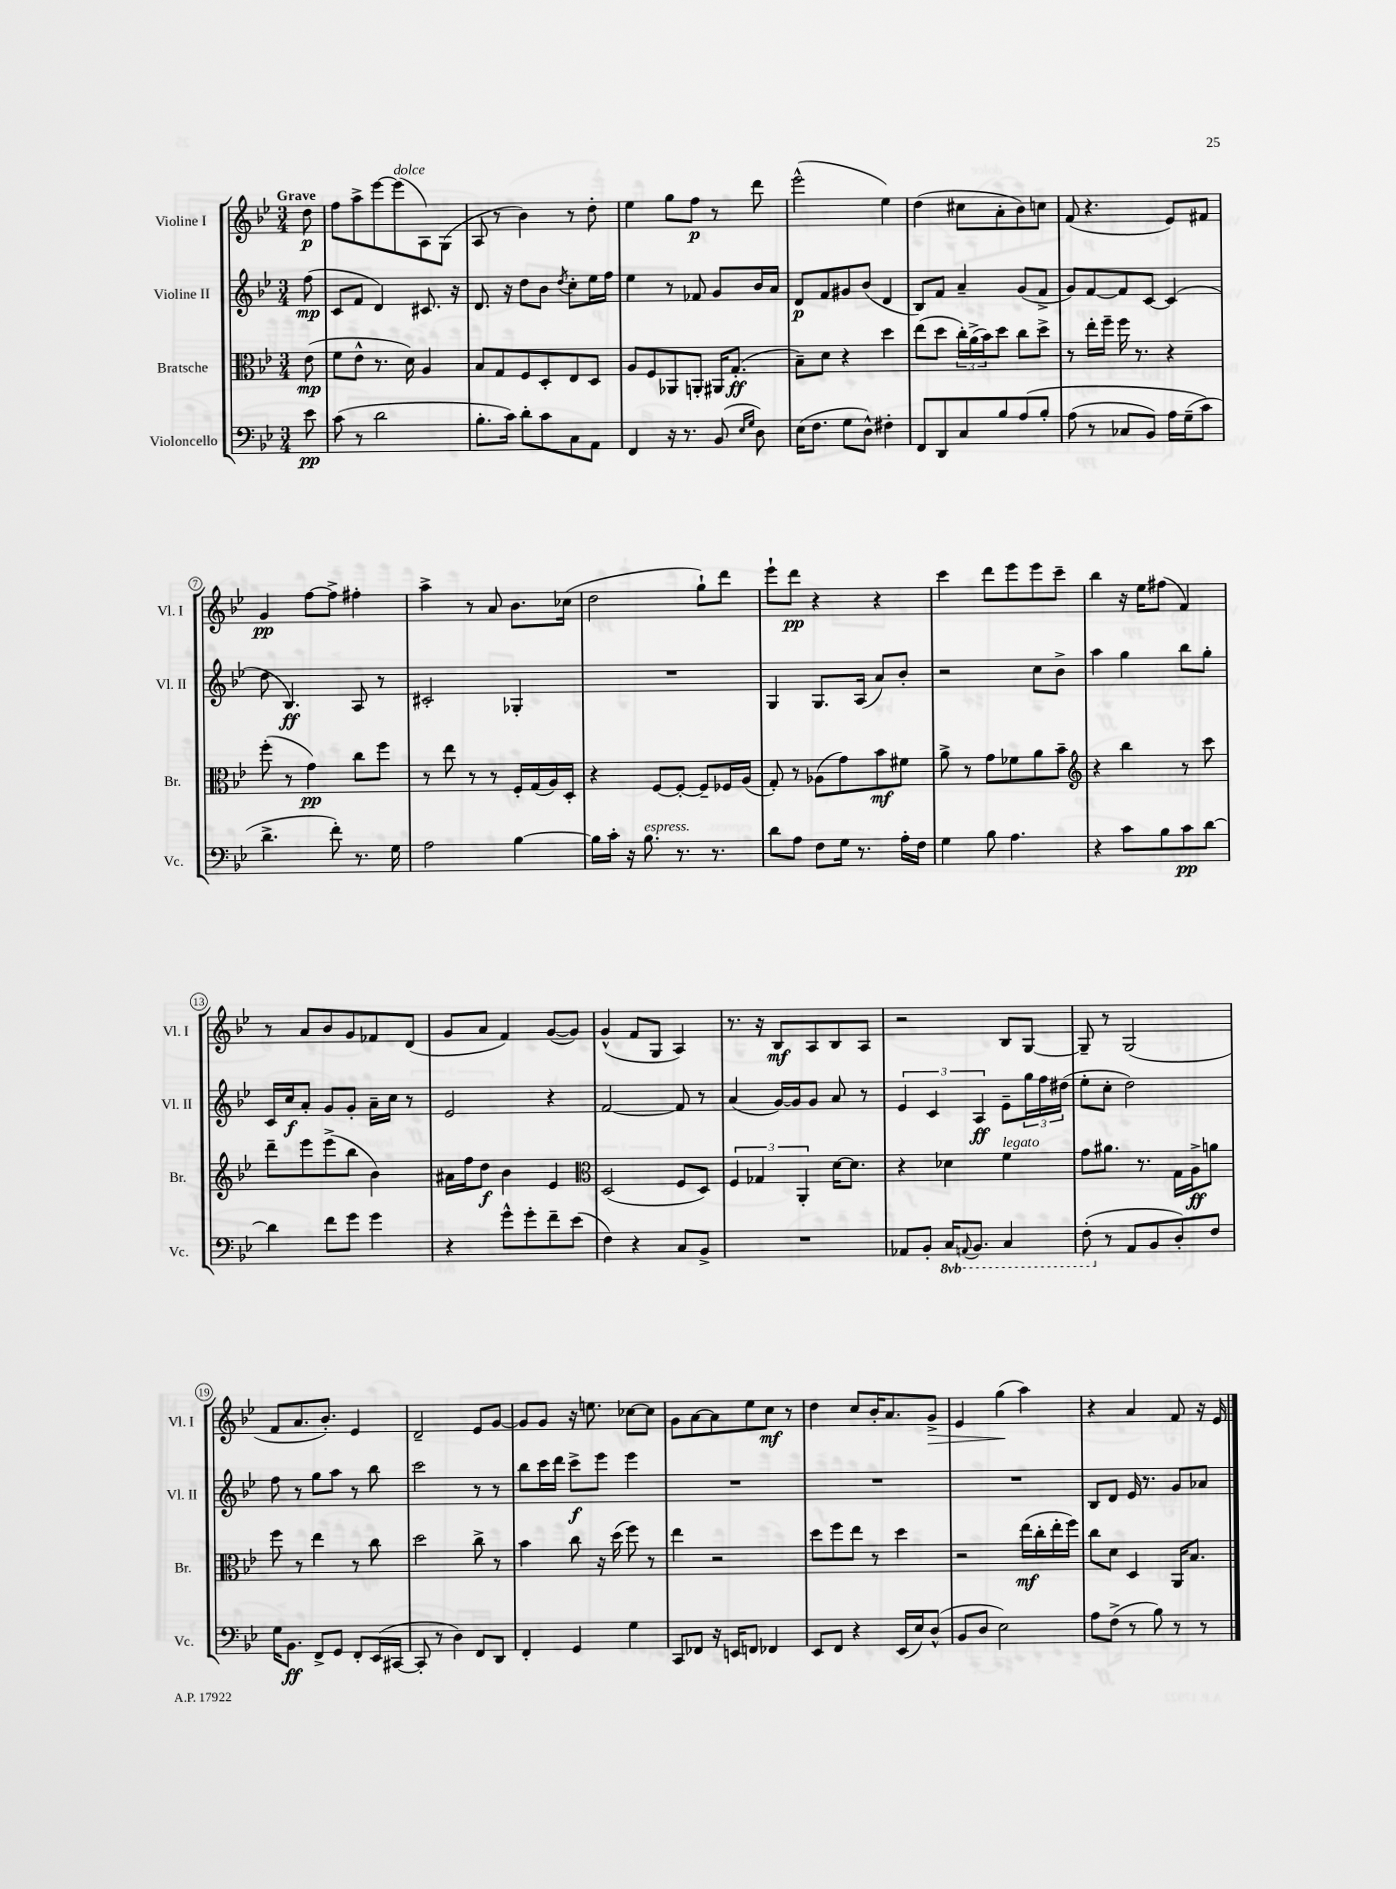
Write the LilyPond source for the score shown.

<<
\new StaffGroup <<
\new Staff = "s0" \with { instrumentName = "Violine I" shortInstrumentName = "Vl. I" } {
    \clef treble \key bes \major \numericTimeSignature \time 3/4 \partial 8 \tempo "Grave"
    d''8\p |
    f''8 a''8-> ees'''8~ ees'''8^\markup { \italic "dolce" }( a8) g8( |
    a8 r8 bes'4) r8 d''8-. |
    ees''4 g''8 f''8\p r8 d'''8 |
    ees'''2-^( ees''4) |
    d''4( cis''8 a'8-. bes'8) c''8 |
    f'8( r4. ees'8) fis'8 |
    g'4\pp f''8~ f''8-> fis''4-. |
    a''4-> r8 a'8 bes'8. ces''16( |
    d''2 g''8-!) d'''8 |
    ees'''8-! d'''8\pp r4 r4 |
    c'''4 d'''8 ees'''8 ees'''8 c'''8-- |
    bes''4 r16 ees''16 fis''8( f'4) |
    r8 a'8 bes'8 g'8 fes'8 d'8( |
    g'8 a'8 f'4) g'8~( g'8) |
    g'4-^( f'8 g8 a4) |
    r8. r16 bes8\mf a8 bes8 a8 |
    r2 bes8 g8~ |
    g8-- r8 g2( |
    f'8 a'8. bes'8.-.) ees'4 |
    d'2-- ees'8 g'8~ |
    g'8 g'8 r16 e''8. ces''8~ ces''8 |
    g'8 a'8~ a'8 ees''8 c''8\mf r8 |
    d''4 c''8 bes'16-. a'8. g'8->\> |
    ees'4 g''4\!( a''4) |
    r4 a'4 f'8 r16 ees'16 \bar "|." |
}
\new Staff = "s1" \with { instrumentName = "Violine II" shortInstrumentName = "Vl. II" } {
    \clef treble \key bes \major \numericTimeSignature \time 3/4 \partial 8
    f''8\mp( |
    c'8 f'8 d'4) cis'8. r16 |
    d'8. r16 d''8 bes'8 \acciaccatura { d''8 } c''8-. ees''16 f''16 |
    ees''4 r8 fes'8 g'8 bes'16 a'16 |
    d'8\p f'8 gis'8 bes'8( d'4 |
    bes8) f'8 a'4-- g'8( f'8-> |
    g'8) f'8~ f'8 c'8~ c'4( |
    d''8 bes4.\ff) a8 r8 |
    cis'2-. ges4-. |
    R2. |
    g4 g8. a16( a'8) bes'8-. |
    r2 c''8 bes'8-> |
    a''4 g''4 bes''8 g''8-. |
    c'16 c''16\f a'8-. g'8 g'8-. a'16-- c''16 r8 |
    ees'2 r4 |
    f'2~ f'8 r8 |
    a'4( g'16~) g'16 g'8 a'8 r8 |
    \tuplet 3/2 { ees'4 c'4 a4\ff } ees'8-- \tuplet 3/2 { g''16 f''16 dis''16( } |
    ees''8-. c''8-. d''2) |
    f''8 r8 g''8 a''8 r8 bes''8 |
    c'''2 r8 r8 |
    bes''8 c'''16 d'''16 c'''8->\f ees'''8 ees'''4 |
    R2. |
    R2. |
    R2. |
    bes8 d'8 ees'16 r8. g'8 aes'8 \bar "|." |
}
\new Staff = "s2" \with { instrumentName = "Bratsche" shortInstrumentName = "Br." } {
    \clef alto \key bes \major \numericTimeSignature \time 3/4 \partial 8
    ees'8\mp( |
    f'8 ees'8-^ r8. d'16) a4 |
    bes8 g8 f8 d8-. ees8 d8 |
    a8 f8 aes,8 a,8-. ais,16 g8.-.\ff( |
    bes8--) d'8 r4 d''4 |
    ees''8( d''8 \tuplet 3/2 { c''16-.) a'16->( bes'16) } d''8 c''8 d''8-> |
    r8 ees''16-. f''16-- f''16 r8. r4 |
    f''8-.( r8 g'4\pp) c''8 f''8 |
    r8 ees''8 r8 r8 f16-. g16( a16) d16-. |
    r4 f8~ f8~-. f8-- fes16 a16( |
    g8-.) r8 aes8( g'8) bes'8\mf fis'8 |
    a'8-> r8 g'8 fes'8 a'8 bes'8-- |
    \clef treble r4 bes''4 r8 c'''8 |
    d'''8-- ees'''8 ees'''8->( bes''8 bes'4) |
    ais'16 f''16 d''8\f bes'4 ees'4 |
    \clef alto d2( f8 d8) |
    \tuplet 3/2 { f4 ges4 a,4-. } d'16~ d'8. |
    r4 des'4 f'4^\markup { \italic "legato" } |
    g'8 ais'8. r8. g16 a16->\ff a'8 |
    f''8 r8 ees''4 r8 c''8 |
    d''2 c''8-> r8 |
    bes'4 c''8 r16 d''16( f''8) r8 |
    ees''4 r2 |
    d''8 f''8 ees''8 r8 d''4 |
    r2 ees''16\mf( c''16-. ees''16-. f''16) |
    c''8 d'8 d4 a,16 bes8. \bar "|." |
}
\new Staff = "s3" \with { instrumentName = "Violoncello" shortInstrumentName = "Vc." } {
    \clef bass \key bes \major \numericTimeSignature \time 3/4 \set Staff.ottavationMarkups = #ottavation-simple-ordinals \partial 8
    ees'8\pp |
    c'8( r8 d'2 |
    bes8.-. c'16) d'8-. c'8 c8 a,8 |
    f,4 r16 r8. bes,8( \grace { ees16 g16 } d8) |
    ees16( f8. g8 d8-^) fis4-. |
    f,8 d,8 c8 bes8 a8\( bes8-. |
    a8( r8 ces8 bes,8) a16 g16--( c'8\) |
    d'4.-> f'8-.) r8. g16 |
    a2 bes4~ |
    bes16 c'16-. r16 bes8.^\markup { \italic "espress." } r8. r8. |
    d'8 a8 f8 g16 r8. a16-. f16 |
    g4 bes8 a4. |
    r4 c'8 bes8 c'8\pp d'8~ |
    d'4 f'8 g'8 g'4 |
    r4 g'8-^ g'8-. f'8-- ees'8( |
    f4) r4 c8 bes,8-> |
    R2. |
    aes,8 bes,8-. \ottava #-1 c,16 \appoggiatura { a,,!8 } bes,,8. c,4 |
    f,8-.( \ottava #0 r8 a,8 bes,8 d8-.) f8 |
    g16 bes,8.\ff f,8-> g,8 f,8-. ees,16( cis,16~ |
    cis,8-. r8 d4) f,8 d,8 |
    f,4-. g,4 g4 |
    c,8 fes,8 r16 e,16 f,8 fes,4 |
    ees,8 f,8 r4 ees,16( ees16) d8-^( |
    bes,8 d8 ees2) |
    a8 f8->( r8 bes8) r8 r8 \bar "|." |
}
>>
>>
\layout { \context { \Score \override BarNumber.stencil = #(make-stencil-circler 0.1 0.3 ly:text-interface::print) } }
